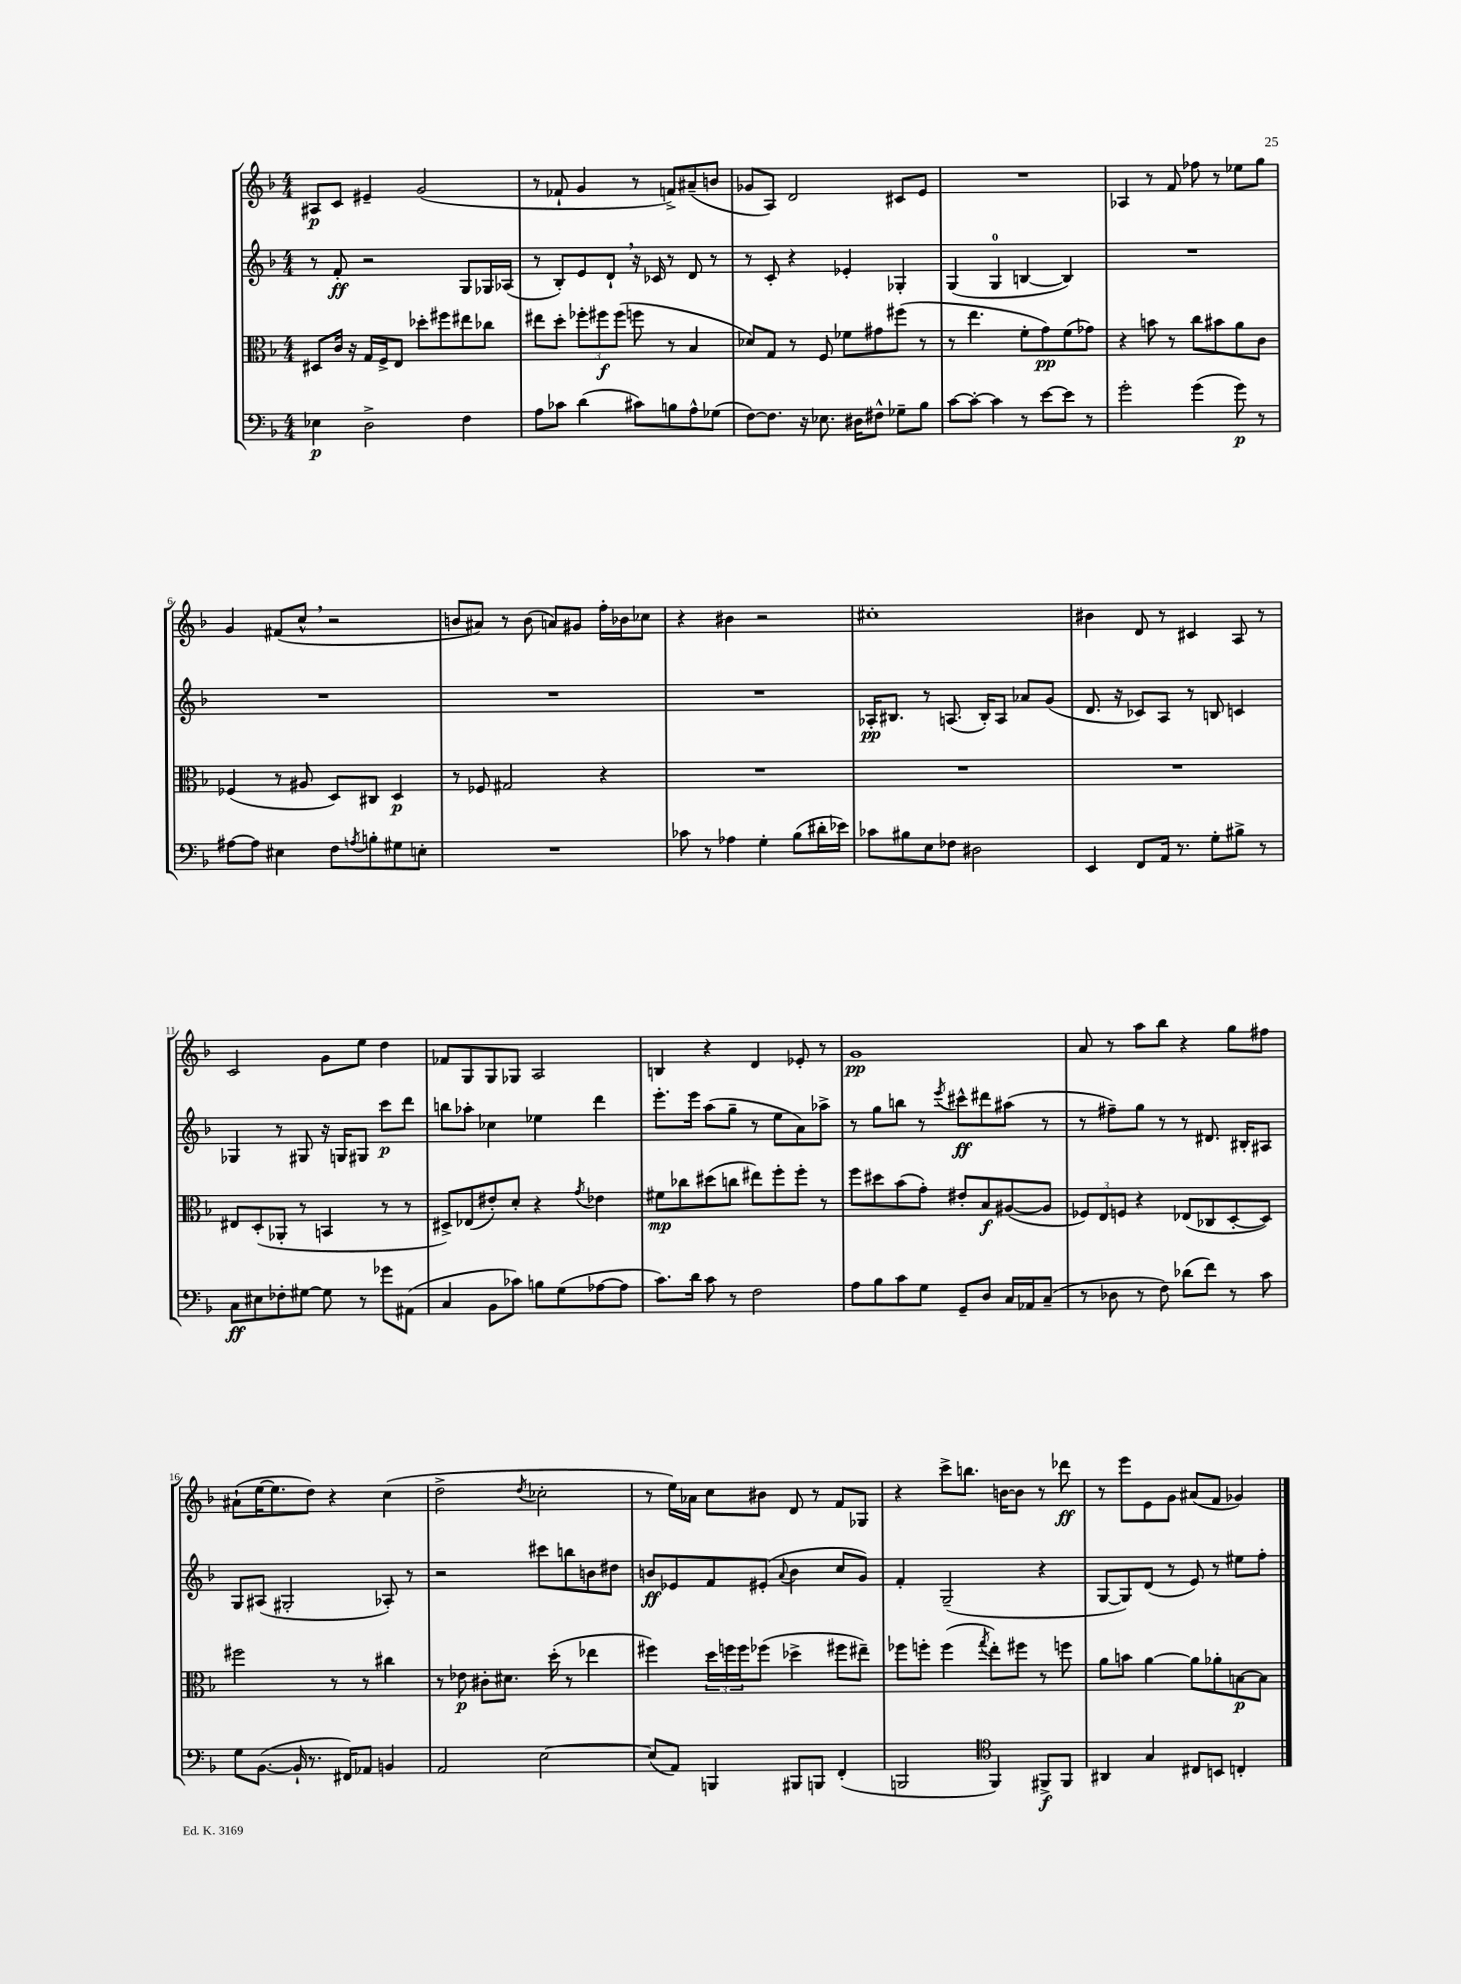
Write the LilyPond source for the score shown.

<<
\new StaffGroup <<
\new Staff = "s0" {
    \clef treble \key f \major \numericTimeSignature \time 4/4
    ais8\p c'8 eis'4-- g'2( |
    r8 fes'8-! g'4 r8 f'8->) ais'8--( b'8 |
    ges'8 a8) d'2 cis'8 e'8 |
    R1 |
    aes4 r8 f'8 fes''8 r8 ees''8 g''8 |
    g'4 fis'8( c''8-^ \breathe r2 |
    b'8 ais'8) r8 b'8( a'8) gis'8 f''16-. bes'16 ces''8 |
    r4 bis'4 r2 |
    cis''1-. |
    bis'4 d'8 r8 cis'4 a8 r8 |
    c'2 g'8 e''8 d''4 |
    fes'8 g8 g8 ges8 a2 |
    b4 r4 d'4 ees'8-. r8 |
    g'1\pp |
    a'8 r8 a''8 bes''8 r4 g''8 fis''8 |
    ais'8-!( e''16~ e''8. d''8) r4 c''4( |
    d''2-> \acciaccatura { d''8 } ces''2-. |
    r8 e''16) aes'16 c''8 bis'8 d'8 r8 f'8 ges8 |
    r4 c'''8-> b''8. b'16~ b'8 r8 des'''8\ff |
    r8 e'''8 e'8 g'8 ais'8( f'8 ges'4) \bar "|." |
}
\new Staff = "s1" {
    \clef treble \key f \major \numericTimeSignature \time 4/4
    r8 f'8-.\ff r2 g8 ges16 aes16( |
    r8 bes8-.) e'8 d'8-! \breathe r16 ces'16 r8 d'8 r8 |
    r8 c'8-. r4 ees'4-. ges4-. |
    g4( g4-0 b4~ b4) |
    R1 |
    R1 |
    R1 |
    R1 |
    aes16-.\pp bis8. r8 a8.( bis16-.) a8 aes'8 g'8( |
    d'8. r16 ces'8) a8 r8 b8 c'4 |
    ges4 r8 gis8 r16 g16 gis8 c'''8\p d'''8 |
    b''8 aes''8-. ces''4 ees''4 d'''4 |
    e'''8.-. e'''16 a''8( g''8-- r8 e''8 a'8) aes''8-> |
    r8 g''8 b''8 r8 \acciaccatura { e'''8 } cis'''8-^\ff dis'''8 ais''8( r8 |
    r8 fis''8--) g''8 r8 r8 dis'8. bis16-. ais8 |
    g8 ais8( gis2-. aes8-.) r8 |
    r2 cis'''8 b''8 b'8 dis''8 |
    b'8\ff ees'8 f'8 eis'8-.( \appoggiatura { a'8 } b'4 c''8 g'8) |
    f'4-. g2--( r4 |
    g8~ g8) d'8( r8 e'8) r8 eis''8 f''8-. \bar "|." |
}
\new Staff = "s2" {
    \clef alto \key f \major \numericTimeSignature \time 4/4
    dis8 c'16 r16 g16 f16-> e8 des''8-. fis''8 eis''8 ces''8 |
    eis''8 d''8-. \tuplet 3/2 { fes''8-. fis''8\f fis''8( } f''8 r8 bes4 |
    des'8) g8 r8 f8 fes'8 gis'8 fis''8( r8 |
    r8 e''4. f'8-. g'8\pp) f'8( ges'8) |
    r4 b'8 r8 c''8 bis'8 a'8 c'8 |
    fes4( r8 ais8 d8) cis8 d4\p |
    r8 fes8 gis2 r4 |
    R1 |
    R1 |
    R1 |
    eis8 d8-.( aes,8-. r8 b,4 r8 r8 |
    dis8->) ees8( eis'8-.) d'8-. r4 \acciaccatura { g'8 } ees'4 |
    fis'8\mp ces''8 dis''8( c''8 eis''8) f''8-. f''8-. r8 |
    f''8 dis''8 bes'8( g'8-.) eis'8-. bes8\f ais8~( ais8 |
    \tuplet 3/2 { fes8) e8 f8 } r4 ees8( ces8 d8~-. d8) |
    fis''2 r8 r8 cis''4 |
    r8 ees'8\p cis'8-. dis'8. d''16-.( r8 ees''4 |
    fis''4) \tuplet 3/2 { d''16 f''16 f''16 } fes''8( des''4-> fis''8 eis''8--) |
    fes''8 f''8-. f''4( \acciaccatura { g''8 } e''8-.) fis''8 r8 f''8 |
    a'8 b'8 a'4~ a'8 aes'8-. b8~\p b8 \bar "|." |
}
\new Staff = "s3" {
    \clef bass \key f \major \numericTimeSignature \time 4/4
    ees4\p d2-> f4 |
    a8 ces'8 d'4( cis'8) b8 a8-^ ges8( |
    f8~) f8. r16 ees8. dis16 fis8-^ ges8-- bes8 |
    c'8~ c'8~-. c'4 r8 e'8~ e'8 r8 |
    g'2-. g'4( g'8\p) r8 |
    ais8~ ais8 eis4 f8 \acciaccatura { a8 } b8-. gis8 e8-. |
    R1 |
    ces'8 r8 aes4 g4-. bes8( dis'16-. ees'16) |
    ces'8 bis8 e8 fes8 dis2 |
    e,4 f,8 a,16 r8. g8-. bis8-> r8 |
    c8\ff eis8 fes8-. gis8~ gis8 r8 ges'8 ais,8( |
    c4 bes,8 ces'8) b8 g8( aes8~ aes8 |
    c'8.) d'16 c'8 r8 f2 |
    a8 bes8 c'8 g8 g,8-- d8 c16 aes,16 c8--( |
    r8 des8 r8 f8) des'8( f'8) r8 c'8 |
    g8 bes,8.~( bes,16-! r8. fis,16) aes,8 b,4 |
    a,2 e2~ |
    e8( a,8) b,,4 bis,,8 b,,8 f,4-.( |
    b,,2 \clef tenor f,4) fis,8->\f fis,8 |
    ais,4 g4 cis8 b,8 c4-. \bar "|." |
}
>>
>>
